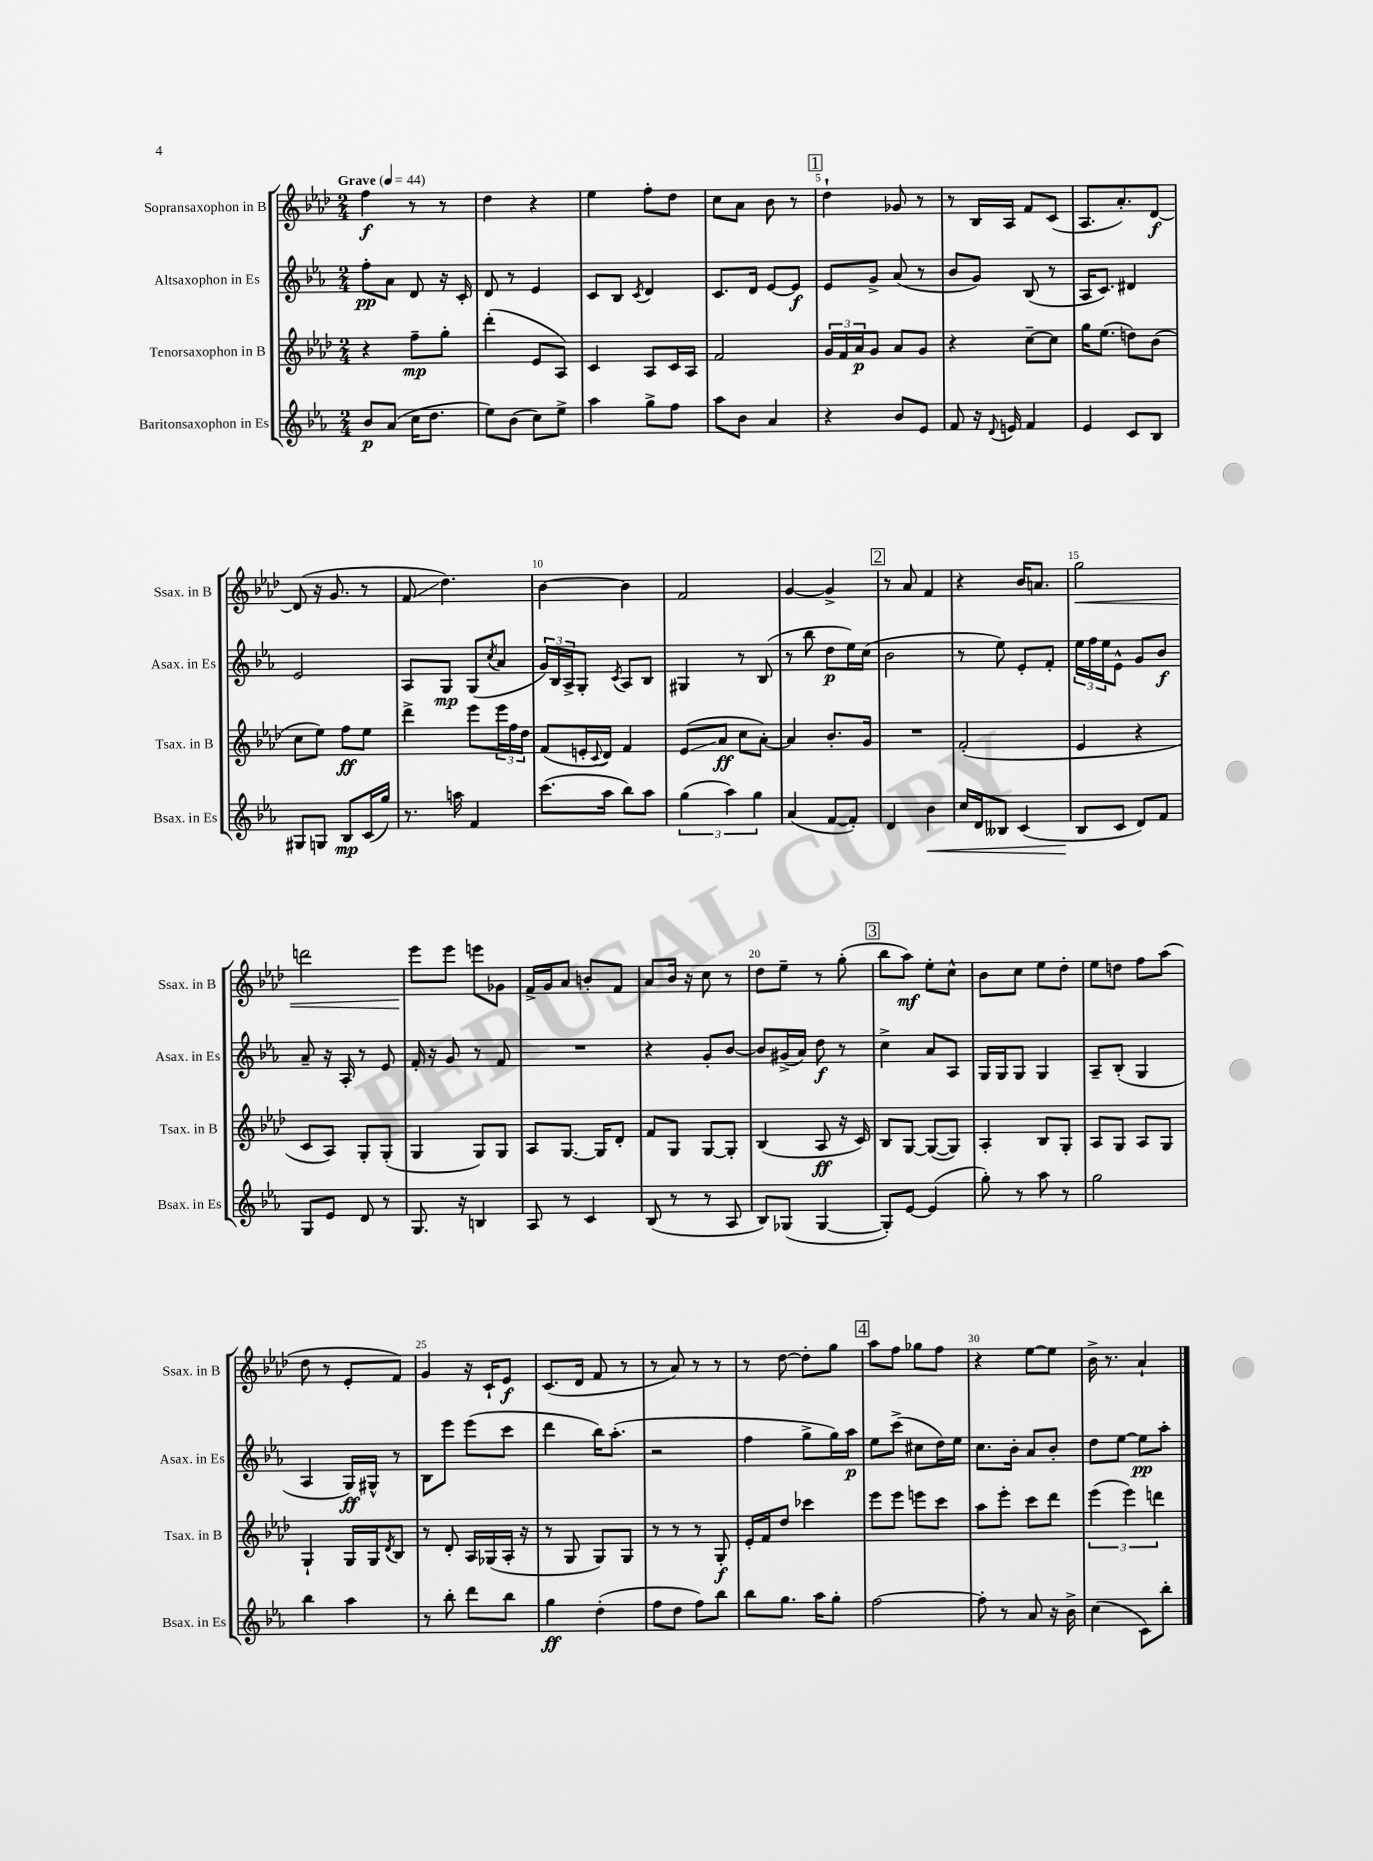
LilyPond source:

<<
\new StaffGroup <<
\new Staff = "s0" \with { instrumentName = "Sopransaxophon in B" shortInstrumentName = "Ssax. in B" } {
    \clef treble \key aes \major \numericTimeSignature \time 2/4 \tempo "Grave" 4 = 44
    f''4\f r8 r8 |
    des''4 r4 |
    ees''4 f''8-. des''8 |
    c''8 aes'8 bes'8 r8 |
    \mark \markup { \box "1" } des''4-! ges'8 r8 |
    r8 bes16 aes16 f'8 c'8( |
    aes8. aes'8.-.) des'8~\f |
    des'8( r16 g'8. r8 |
    f'8\glissando des''4.) |
    bes'4~ bes'4 |
    f'2 |
    g'4~ g'4-> |
    \mark \markup { \box "2" } r8 aes'8 f'4 |
    r4 bes'16 a'8. |
    g''2\< |
    d'''2 |
    ees'''8\! ees'''8 e'''8 ges'8 |
    f'16-> g'16 aes'8 b'8-. f'8 |
    aes'8 bes'16 r16 c''8 r8 |
    des''8 ees''8-- r8 g''8-.( |
    \mark \markup { \box "3" } bes''8 aes''8\mf) ees''8-. c''8-^ |
    bes'8 c''8 ees''8 des''8-. |
    ees''8 d''8 f''8 aes''8( |
    des''8 r8 ees'8-. f'8) |
    g'4 r16 c'16-! ees'8\f |
    c'8.( des'16 f'8 r8 |
    r8 aes'8) r8 r8 |
    r8 des''8~ des''8-. g''8 |
    \mark \markup { \box "4" } aes''8 f''8 ges''8 f''8 |
    r4 ees''8~ ees''8 |
    bes'16-> r8. aes'4-! \bar "|." |
}
\new Staff = "s1" \with { instrumentName = "Altsaxophon in Es" shortInstrumentName = "Asax. in Es" } {
    \clef treble \key ees \major \numericTimeSignature \time 2/4
    f''8-.\pp aes'8 d'8 r16 c'16-. |
    d'8 r8 ees'4 |
    c'8 bes8 \acciaccatura { c'8 } d'4 |
    c'8. d'16 ees'8~ ees'8\f |
    \mark \markup { \box "1" } ees'8 g'8-> aes'8( r8 |
    bes'8 g'8) bes8( r8 |
    aes16 c'8.) dis'4 |
    ees'2 |
    aes8 g8\mp g8( \acciaccatura { c''8 } aes'8 |
    \tuplet 3/2 { g'16) bes16 aes16-> } g8-. \acciaccatura { c'8 } aes8 bes8 |
    gis4 r8 bes8( |
    r8 bes''8 d''8\p ees''16) c''16( |
    \mark \markup { \box "2" } bes'2 |
    r8 ees''8) ees'8-. f'8-. |
    \tuplet 3/2 { ees''16 f''16 ees''16 } ees'8-^ g'8 bes'8\f |
    aes'8-- r16 aes16-. r8 ees'8 |
    f'16-. r16 g'8 r8 f'8 |
    R2 |
    r4 g'8-. bes'8~ |
    bes'8 gis'16->( aes'16) d''8\f r8 |
    \mark \markup { \box "3" } c''4-> aes'8 aes8 |
    g16 g16 g8 g4 |
    aes8-- bes8-.( g4 |
    aes4 g16\ff) gis16-^ r8 |
    bes8 ees'''8 ees'''8( c'''8 |
    d'''4 bes''16) aes''8.-.( |
    r2 |
    f''4 g''8-> g''16) aes''16\p |
    \mark \markup { \box "4" } ees''8 c'''8->( cis''8 d''16) ees''16 |
    c''8. bes'16-. aes'8 bes'8-. |
    d''8 ees''8~ ees''8\pp aes''8-. \bar "|." |
}
\new Staff = "s2" \with { instrumentName = "Tenorsaxophon in B" shortInstrumentName = "Tsax. in B" } {
    \clef treble \key aes \major \numericTimeSignature \time 2/4
    r4 f''8--\mp g''8-. |
    des'''4-.( ees'8 aes8) |
    c'4 aes8 c'16 aes16 |
    f'2 |
    \mark \markup { \box "1" } \tuplet 3/2 { g'16 f'16 aes'16\p } g'8 aes'8 g'8 |
    r4 c''8~-- c''8 |
    g''16 ees''8.( d''8) bes'8( |
    c''8 ees''8) f''8\ff ees''8 |
    des'''4-> ees'''8 \tuplet 3/2 { ees'''16 f''16 des''16 } |
    f'8( e'16-. \appoggiatura { c'8 } des'16) f'4 |
    ees'8\glissando( aes'8\ff c''8 aes'8~-.) |
    aes'4 bes'8.-. g'16 |
    \mark \markup { \box "2" } R2 |
    f'2-.( |
    ees'4 r4 |
    c'8 aes8) g8-. g8-.( |
    g4 g8) g8 |
    aes8 g8.~ g16 des'8-. |
    f'8 g8 g8~ g8-. |
    bes4( aes8\ff r16 c'16) |
    \mark \markup { \box "3" } bes8 g8~ g8~( g8) |
    aes4-. bes8 g8-. |
    aes8 g8 aes8 g8 |
    g4-! g16 g16 \acciaccatura { des'8 } bes8 |
    r8 des'8-. aes16 ges16( aes16-. r16 |
    r8 g8 g8) g8 |
    r8 r8 r8 g8-.\f |
    ees'16-. f'16 des''8 ces'''4 |
    \mark \markup { \box "4" } ees'''8 ees'''8 e'''8 c'''8 |
    aes''8 ees'''8-. c'''8 des'''8 |
    \tuplet 3/2 { ees'''4( ees'''4) d'''4 } \bar "|." |
}
\new Staff = "s3" \with { instrumentName = "Baritonsaxophon in Es" shortInstrumentName = "Bsax. in Es" } {
    \clef treble \key ees \major \numericTimeSignature \time 2/4
    bes'8\p aes'8( c''16 d''8. |
    ees''8) bes'8( c''8) ees''8-> |
    aes''4 g''8-> f''8 |
    aes''8 bes'8 aes'4 |
    \mark \markup { \box "1" } r4 bes'8 ees'8 |
    f'8 r16 \appoggiatura { d'8 } e'16 f'4 |
    ees'4 c'8 bes8 |
    gis8 g8 bes8\mp c'16( g''16) |
    r8. a''16 f'4 |
    c'''8.( aes''16 bes''8) aes''8 |
    \tuplet 3/2 { g''4( aes''4) g''4 } |
    aes'4( f'8~ f'8-.) |
    \mark \markup { \box "2" } d'4 bes'4\< |
    c''16 d'16 beses8 c'4( |
    bes8\! c'8 d'8) f'8 |
    g8 ees'8 d'8 r8 |
    g8. r16 b4 |
    aes8 r8 c'4 |
    bes8( r8 r8 aes8 |
    bes8) ges8( ges4~ |
    \mark \markup { \box "3" } ges8-.) ees'8~ ees'4( |
    g''8-.) r8 aes''8 r8 |
    g''2 |
    bes''4 aes''4 |
    r8 bes''8-. d'''8 bes''8 |
    g''4\ff d''4-.( |
    f''8 d''8 f''8) bes''8 |
    bes''8 g''8. aes''16 g''8-. |
    \mark \markup { \box "4" } f''2~ |
    f''8-. r8 aes'8 r16 bes'16-> |
    c''4( c'8) bes''8-. \bar "|." |
}
>>
>>
\layout { \context { \Score \override BarNumber.break-visibility = ##(#f #t #t) barNumberVisibility = #(every-nth-bar-number-visible 5) } }
